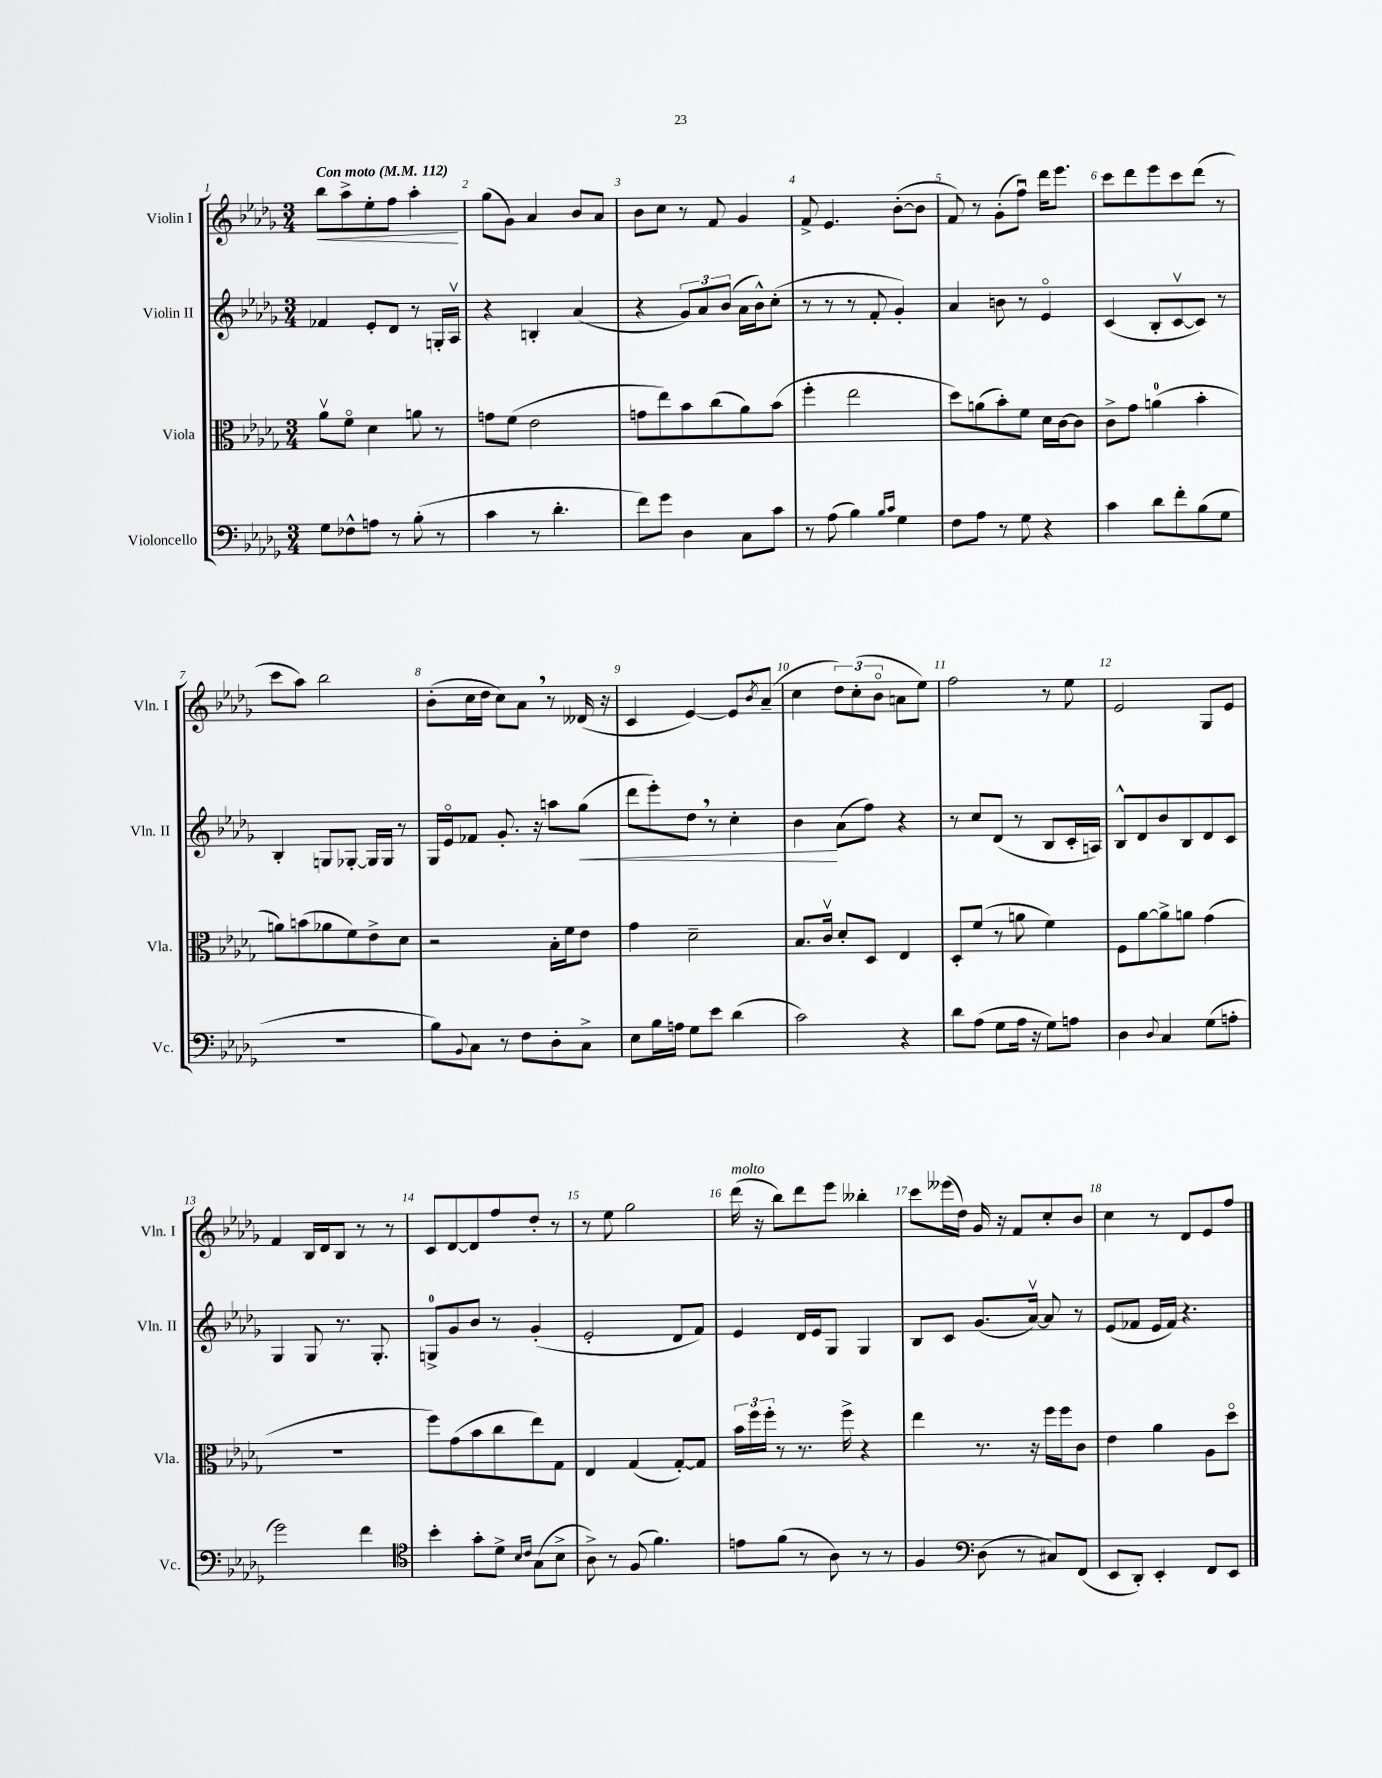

**kern	**kern	**kern	**kern
*staff4	*staff3	*staff2	*staff1
*clefF4	*clefC3	*clefG2	*clefG2
*k[b-e-a-d-g-]	*k[b-e-a-d-g-]	*k[b-e-a-d-g-]	*k[b-e-a-d-g-]
*M3/4	*M3/4	*M3/4	*M3/4
*MM112	*MM112	*MM112	*MM112
8G-\L	8a-v\L	4f-/	8bb-\L
8F-^^\	8fo\J	.	8aa-^\
8A\J	4d-\	8e-'/L	8ee-'\
8r	.	8d-/J	8ff\J
(8B-'\	8a\	8r	4aa-'\
8r	8r	16G'/LL	.
.	.	16A-v/JJ	.
=	=	=	=
4c\	8g\L	4r	(8gg-\L
.	(8f\J	.	8g-\J)
8r	2e-\	4B'/	4a-/
4.d-'\	.	.	.
.	.	(4a-/	8b-/L
.	.	.	8a-/J
=	=	=	=
8f\L)	8g\L	4r	8b-\L
8g-\J	8ee-\)	.	8cc\J
4D-\	8b-\	12g-/L)	8r
.	.	12a-/	.
.	(8cc\	.	8f/
.	.	(12b-/J	.
8C\L	8a-\)	16a-\LL	4g-/
.	.	16b-^^\J)	.
8c\J	(8b-\J	(8cc'\J	.
=	=	=	=
8r	4ff'\	8r	8f^/
(8A-\	.	8r	4.e-/
4B-\)	2ee-\	8r	.
.	.	8f'/	.
16qqB-/LL	.	.	.
16qqc/JJ	.	.	.
4G-\	.	4g-'/)	([8b-'\L
.	.	.	8b-\]J
=	=	=	=
8F\L	8dd-\L)	4a-/	8f/)
8A-\J	(8a\	.	8r
8r	8b-'\)	8b\	(8g-'\L
8G-\	8f\J	8r	8ffu\J)
4r	16d-\LL	4e-o/	16ddd-\LK
.	[16c\J	.	8.eee-\J
.	8c\]J	.	.
=	=	=	=
4c\	8c^\L	(4c/	8ccc\L
.	8g-\J	.	8ddd-\
8d-\L	(4a\	8B-'/L	8eee-\
8f'\	.	[8cv/	8ccc\
(8B-\	4b-'\	8c/]J)	(8ddd-\J
8G-\J	.	8r	8r
=	=	=	=
2.r	8a\L)	4B-'/	8ccc\L
.	(8b\	.	8aa-\J)
.	8a-\	8G/L	2bb-\
.	8f\)	[8G-'/J	.
.	8e-^\	16G-/]LL	.
.	.	16G-/JJ	.
.	8d-\J	8r	.
=	=	=	=
8B-\L)	2r	16G-/LL	(8b-'\L
.	.	16e-o/J	.
8qqBB-/	.	.	.
8C\J	.	8f-/J	16cc\L
.	.	.	16dd-\JJ
8r	.	8.g-'/	8cc\L)
8F\L	.	.	8a-\J
.	.	16r	.
8D-'\	16B-'\LL	8aa\L	8r
.	16f\J	.	.
8C^\J	8e-\J	(8gg-\J	(16d--/
.	.	.	16r
=	=	=	=
8E-\L	4g-\	8ddd-\L	4c/
16B-\L	.	8eee-'\)	.
16A\JJ	.	.	.
8G-\L	2d-~\	8dd-\J	[4e-/)
8e-\J	.	8r	.
(4d-\	.	4cc'\	8e-/]L
.	.	.	8qb-/
.	.	.	(8a-~/J
=	=	=	=
2c\)	8.B-/L	4b-\	4cc\
.	16cv/Jk	.	.
.	8d-'/L	(8a-\L	12dd-\L)
.	.	.	(12cc'\
.	8D-/J	8ff\J)	.
.	.	.	12b-o\J
4r	4E-/	4r	8a\L
.	.	.	8ee-\J)
=	=	=	=
8d-\L	8D-'/L	8r	2ff\
(8A-\J	(8f/J	8cc/L	.
8G-\L	8r	(8d-/J	.
16A-\Jk	8a\	8r	.
16r	.	.	.
8G-\L)	4f\)	8B-/L	8r
8A\J	.	16c'/L	8ee-\
.	.	16A/JJ)	.
=	=	=	=
4D-\	8F\L	8B-^^/L	2e-/
.	[8a-\	8d-/	.
8qqD-/	.	.	.
4C/	8a-^\]	8b-/	.
.	8a\J	8B-/	.
(8G-\L	(4g-\	8d-/	8G-/L
8A'\J	.	8c/J	8e-/J
=	=	=	=
2g-\)	2.r	4G-/	4f/
.	.	8G-/	16B-/LL
.	.	.	16d-/J
.	.	8.r	8B-/J
4f\	.	.	8r
.	.	8.G-'/	.
.	.	.	8r
=	=	=	=
*clefC4	*	*	*
4b-'\	8ff\L)	8G^/L	8c/L
.	(8g-\	8g-/	[8d-/
8g-'\L	8b-\	8b-/J	8d-/]
8d-^\J	8cc\	8r	8ff/
16qqB-/LL	.	.	.
16qqc/JJ	.	.	.
(8G-\L	8ee-\)	(4g-'/	8dd-'/J
8B-^\J	8G-\J	.	8r
=	=	=	=
8A-^\)	4E-/	2e-'/	8r
8r	.	.	8ee-\
(8F/	(4G-/	.	2gg-\
4.f\)	.	.	.
.	[8G-'/L)	8d-/L	.
.	8G-/]J	8f/J)	.
=	=	=	=
8e\L	24b-\LL	4e-/	(16ddd-\
.	24ff\	.	.
.	.	.	16r
.	24ff'\JJ	.	.
(8f\J	8r	.	8bb-\L)
8r	8.r	16d-/LL	8ddd-\
.	.	16e-/J	.
8A-\)	.	8G-/J	8eee-\J
.	16ff^\	.	.
8r	4r	4G-/	4bb--'\
8r	.	.	.
=	=	=	=
4F/	4ee-\	8B-/L	8ccc\L
.	.	8c/J	(16eee--\L
.	.	.	16dd-\JJ)
*clefF4	*	*	*
(8D-\	8.r	(8.g-/L	16g-/
.	.	.	16r
8r	.	.	8f/L
.	16r	[16a-v/Jk)	.
8C#/L)	16ff\LL	8a-/]	8cc'/
.	16ff\J	.	.
(8FF/J	8c\J	8r	8b-/J
=	=	=	=
8EE-/L	4e-\	(8e-/L	4cc\
8DD-'/J)	.	8f-/J	.
4EE-'/	4a-\	16e-/LL	8r
.	.	16f-/JJ)	.
.	.	4.r	8d-/L
8FF/L	8A-\L	.	8e-/
8EE-/J	8dd-o\J	.	8ff/J
==	==	==	==
*-	*-	*-	*-
